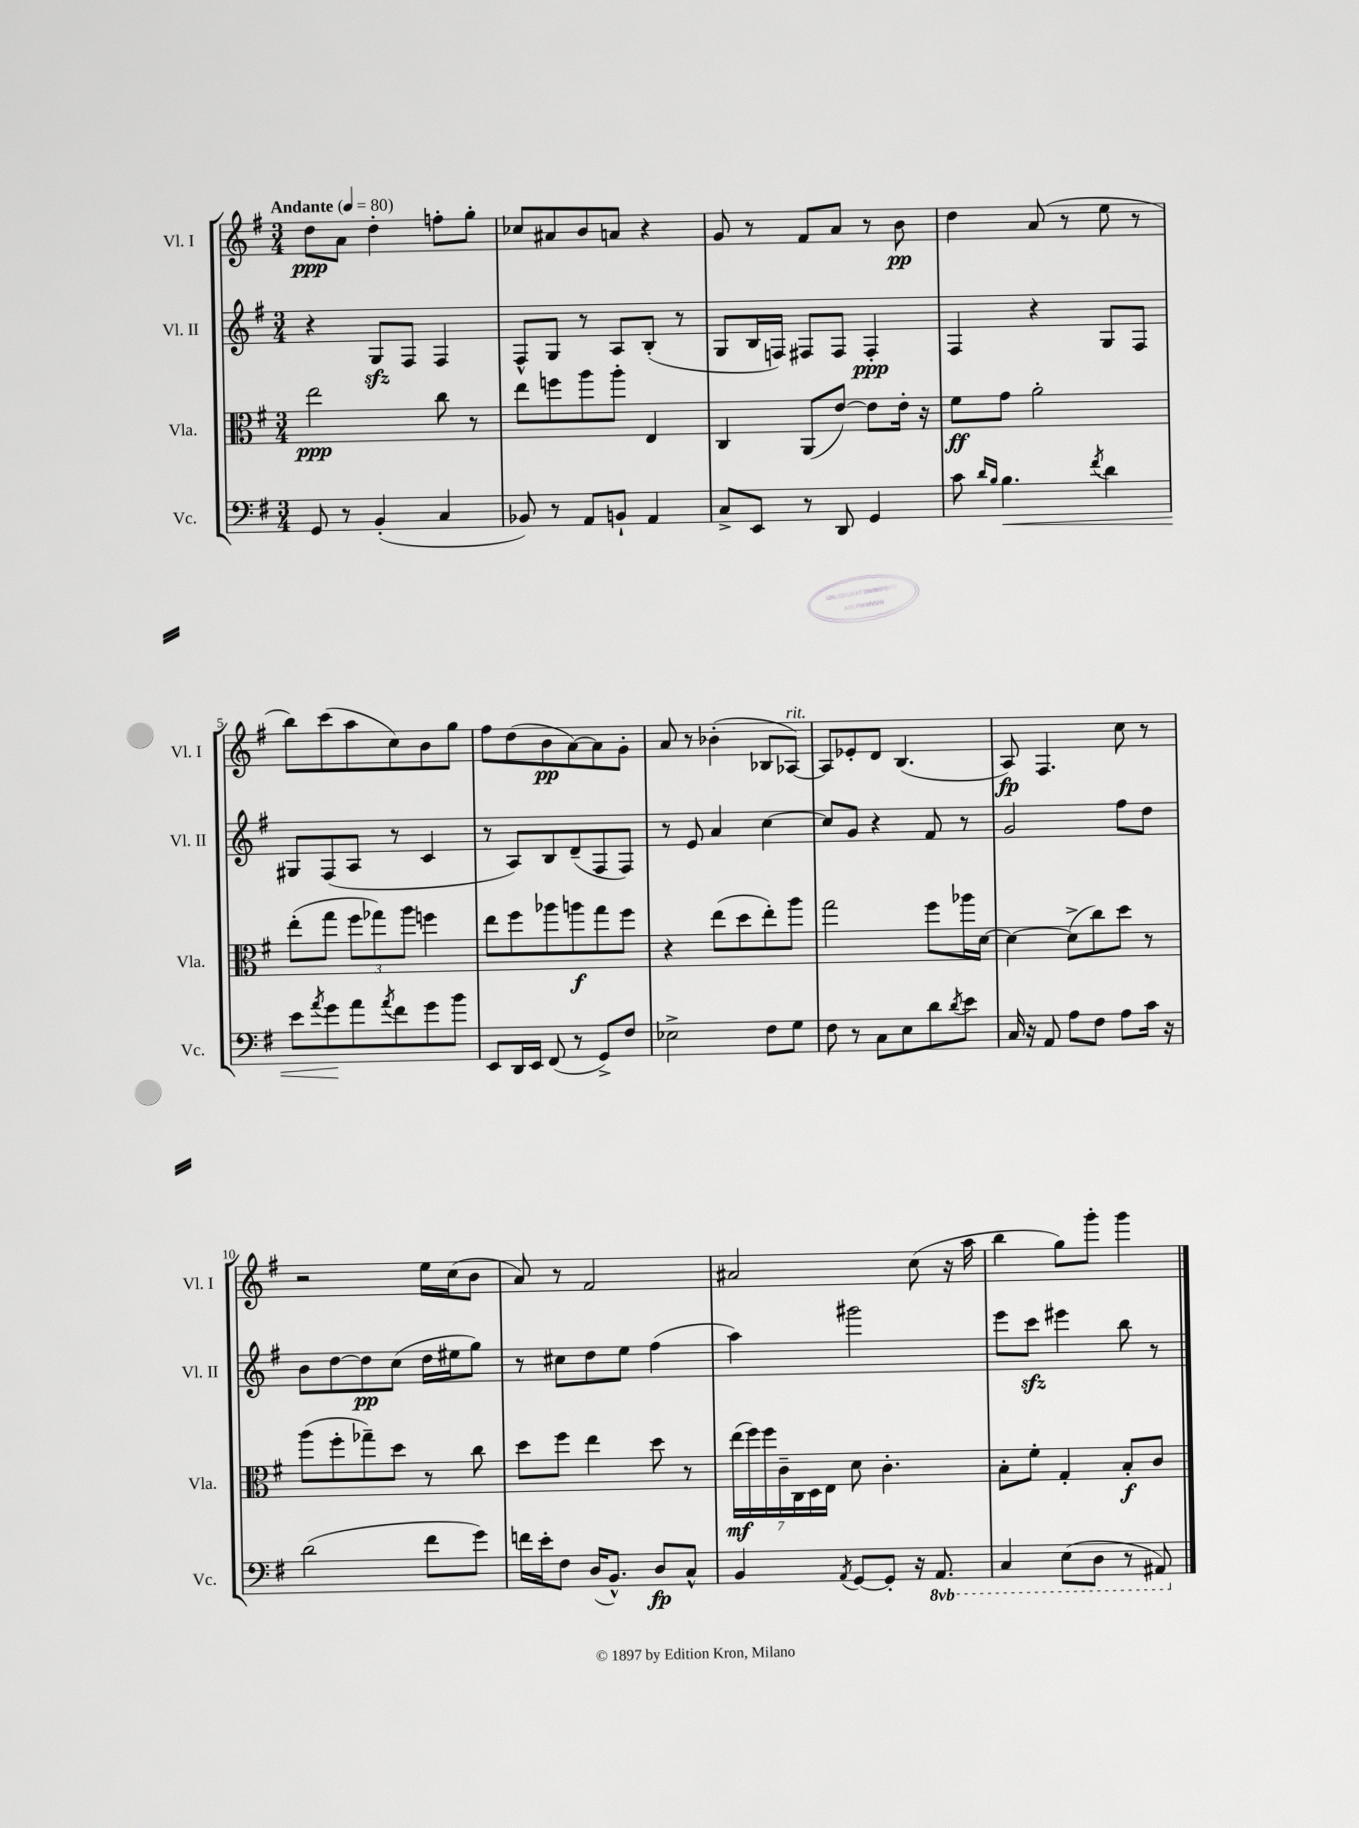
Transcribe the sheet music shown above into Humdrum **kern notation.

**kern	**dynam	**kern	**dynam	**kern	**dynam	**kern	**dynam
*part4	*part4	*part3	*part3	*part2	*part2	*part1	*part1
*staff4	*staff4	*staff3	*staff3	*staff2	*staff2	*staff1	*staff1
*I"Vc.	*	*I"Vla.	*	*I"Vl. II	*	*I"Vl. I	*
*I'Vc.	*	*I'Vla.	*	*I'Vl. II	*	*I'Vl. I	*
*clefF4	*	*clefC3	*	*clefG2	*	*clefG2	*
*k[f#]	*	*k[f#]	*	*k[f#]	*	*k[f#]	*
*M3/4	*	*M3/4	*	*M3/4	*	*M3/4	*
*MM80	*	*MM80	*	*MM80	*	*MM80	*
=1	=1	=1	=1	=1	=1	=1	=1
!	!	!	!	!	!	!LO:TX:a:B:t=Andante	!
8GG/	.	2ee\	ppp	4r	.	8dd\L	ppp
8r	.	.	.	.	.	8a\J	.
(4BB'/	.	.	.	8Gzz/L	.	4dd'\	.
.	.	.	.	8F#/J	.	.	.
4C/	.	8cc\	.	4F#/	.	8ffn'\L	.
.	.	8r	.	.	.	8gg'\J	.
=2	=2	=2	=2	=2	=2	=2	=2
8BB-X/)	.	8ee\L	.	8F#^^/L	.	8cc-X/L	.
8r	.	8ffn\	.	8G/J	.	8a#X/	.
8AA/L	.	8aa\	.	8r	.	8b/	.
8BBn`/J	.	8aa'\J	.	8A/L	.	8an/J	.
4AA/	.	4E/	.	(8B'/J	.	4r	.
.	.	.	.	8r	.	.	.
=3	=3	=3	=3	=3	=3	=3	=3
8C^/L	.	4C/	.	8G/L	.	8g/	.
8EE/J	.	.	.	16B/L	.	8r	.
.	.	.	.	16Fn/JJ)	.	.	.
8r	.	(8AA/L	.	8F#X/L	.	8f#/L	.
8DD/	.	[8e/J)	.	8F#/J	.	8a/J	.
4GG/	.	8e\L]	.	4F#'/	ppp	8r	.
.	.	16e'\Jk	.	.	.	8b\	pp
.	.	16r	.	.	.	.	.
=4	=4	=4	=4	=4	=4	=4	=4
8c\	.	8f#\L	ff	4F#/	.	4dd\	.
16qqd/LL	.	.	.	.	.	.	.
16qqB/JJ	.	.	.	.	.	.	.
!	!LO:HP:b	!	!	!	!	!	!
4.B\	<	8g\J	.	.	.	.	.
.	.	2a'\	.	4r	.	(8a/	.
.	.	.	.	.	.	8r	.
8qf#/	.	.	.	.	.	.	.
4d\	.	.	.	8G/L	.	8ee\	.
.	.	.	.	8F#/J	.	8r	.
!!LO:LB:g=z
=5	=5	=5	=5	=5	=5	=5	=5
8e\L	.	(8ee'\L	.	8G#X/L	.	8bb\L)	.
8qa/	.	.	.	.	.	.	.
8g\	.	8gg\J	.	(8F#/	.	(8ccc\	.
8a\	[	12ff#\L	.	8A/J	.	8aa\	.
.	.	12gg-X\)	.	.	.	.	.
8qa/	.	.	.	.	.	.	.
8f#\	.	.	.	8r	.	8cc\)	.
.	.	12aa\J	.	.	.	.	.
8g\	.	4ffn\	.	4c/	.	8b\	.
8b\J	.	.	.	.	.	8gg\J	.
=6	=6	=6	=6	=6	=6	=6	=6
8EE/L	.	8ee\L	.	8r	.	8ff#\L	.
16DD/L	.	8ff#\	.	8A/L)	.	(8dd\	.
16EE/JJ	.	.	.	.	.	.	.
(8FF#/	.	8aa-X\	.	8B/	.	8b\	pp
8r	.	8aan\	f	(8d~/	.	[8a\)	.
8GG^/L)	.	8gg\	.	8F#/	.	8a\]	.
8F#/J	.	8ff#\J	.	8F#/J)	.	8g'\J	.
=7	=7	=7	=7	=7	=7	=7	=7
2E-X^\	.	4r	.	8r	.	8a/	.
.	.	.	.	8e/	.	8r	.
.	.	(8ee\L	.	4a/	.	(4b-X'\	.
.	.	8dd\	.	.	.	.	.
8F#\L	.	8ee'\)	.	[4cc\	.	8B-X/L	.
!	!	!	!	!	!	!LO:TX:a:i:t=rit.	!
8G\J	.	8aa\J	.	.	.	[8A-X/J)	.
=8	=8	=8	=8	=8	=8	=8	=8
8F#\	.	2gg\	.	8cc/L]	.	8A-/L]	.
8r	.	.	.	8g/J	.	8e-X'/	.
8C\L	.	.	.	4r	.	8d/J	.
8E\	.	.	.	.	.	(4.B/	.
8d\	.	8ff#\L	.	8f#/	.	.	.
8qd/	.	.	.	.	.	.	.
8e\J	.	16aa-X\L	.	8r	.	.	.
.	.	[16d\JJ	.	.	.	.	.
=9	=9	=9	=9	=9	=9	=9	=9
16C/	.	4d\_	.	2g/	.	8A/)	fp
16r	.	.	.	.	.	.	.
8AA/	.	.	.	.	.	4.F#/	.
8A\L	.	(8d^\L]	.	.	.	.	.
8F#\J	.	8cc\)	.	.	.	.	.
8A\L	.	8dd\J	.	8ff#\L	.	8cc\	.
16c\Jk	.	8r	.	8dd\J	.	8r	.
16r	.	.	.	.	.	.	.
!!LO:LB:g=z
=10	=10	=10	=10	=10	=10	=10	=10
(2d\	.	(8aa\L	.	8b\L	.	2r	.
.	.	8ff#'\	.	[8dd\	.	.	.
.	.	8gg-X~\)	.	8dd\]	pp	.	.
.	.	8dd\J	.	(8cc\J	.	.	.
8f#\L	.	8r	.	16dd\LL	.	16ee\LL	.
.	.	.	.	16ee#X\J	.	(16cc\J	.
8g\J)	.	8cc\	.	8gg\J)	.	8b\J	.
=11	=11	=11	=11	=11	=11	=11	=11
16fn\LL	.	8dd\L	.	8r	.	8a/)	.
16e'\J	.	.	.	.	.	.	.
8F#\J	.	8ff#\J	.	8cc#X\L	.	8r	.
(16D/KL	.	4ee\	.	8dd\	.	2f#/	.
8.BB^^/J)	.	.	.	.	.	.	.
.	.	.	.	8ee\J	.	.	.
8D/L	fp	8dd\	.	(4ff#\	.	.	.
8C^^/J	.	8r	.	.	.	.	.
=12	=12	=12	=12	=12	=12	=12	=12
4BB/	.	(28ee\LL	mf	4aa\)	.	2a#X/	.
.	.	28ff#\)	.	.	.	.	.
.	.	28ff#\	.	.	.	.	.
.	.	28c~\	.	.	.	.	.
.	.	28C\	.	.	.	.	.
.	.	28D\	.	.	.	.	.
.	.	28E\JJ	.	.	.	.	.
8qAA/	.	.	.	.	.	.	.
[8GG/L	.	8d\	.	2ggg#X\	.	.	.
8GG'/J]	.	4.c'\	.	.	.	.	.
16r	.	.	.	.	.	(8cc\	.
*8ba	*	*	*	*	*	*	*
8.AAA/	.	.	.	.	.	.	.
.	.	.	.	.	.	16r	.
.	.	.	.	.	.	16aa\	.
=13	=13	=13	=13	=13	=13	=13	=13
4CC/	.	8B'\L	.	8eee\L	.	4bb\	.
.	.	8f#'\J	.	8ccczz\J	.	.	.
(8EE\L	.	4G'/	.	4eee#X\	.	8gg\L)	.
8DD\J	.	.	.	.	.	8ggg'\J	.
8r	.	8B'/L	f	8bb\	.	4ggg\	.
8AAA#X/)	.	8c/J	.	8r	.	.	.
*X8ba	*	*	*	*	*	*	*
==	==	==	==	==	==	==	==
*-	*-	*-	*-	*-	*-	*-	*-
